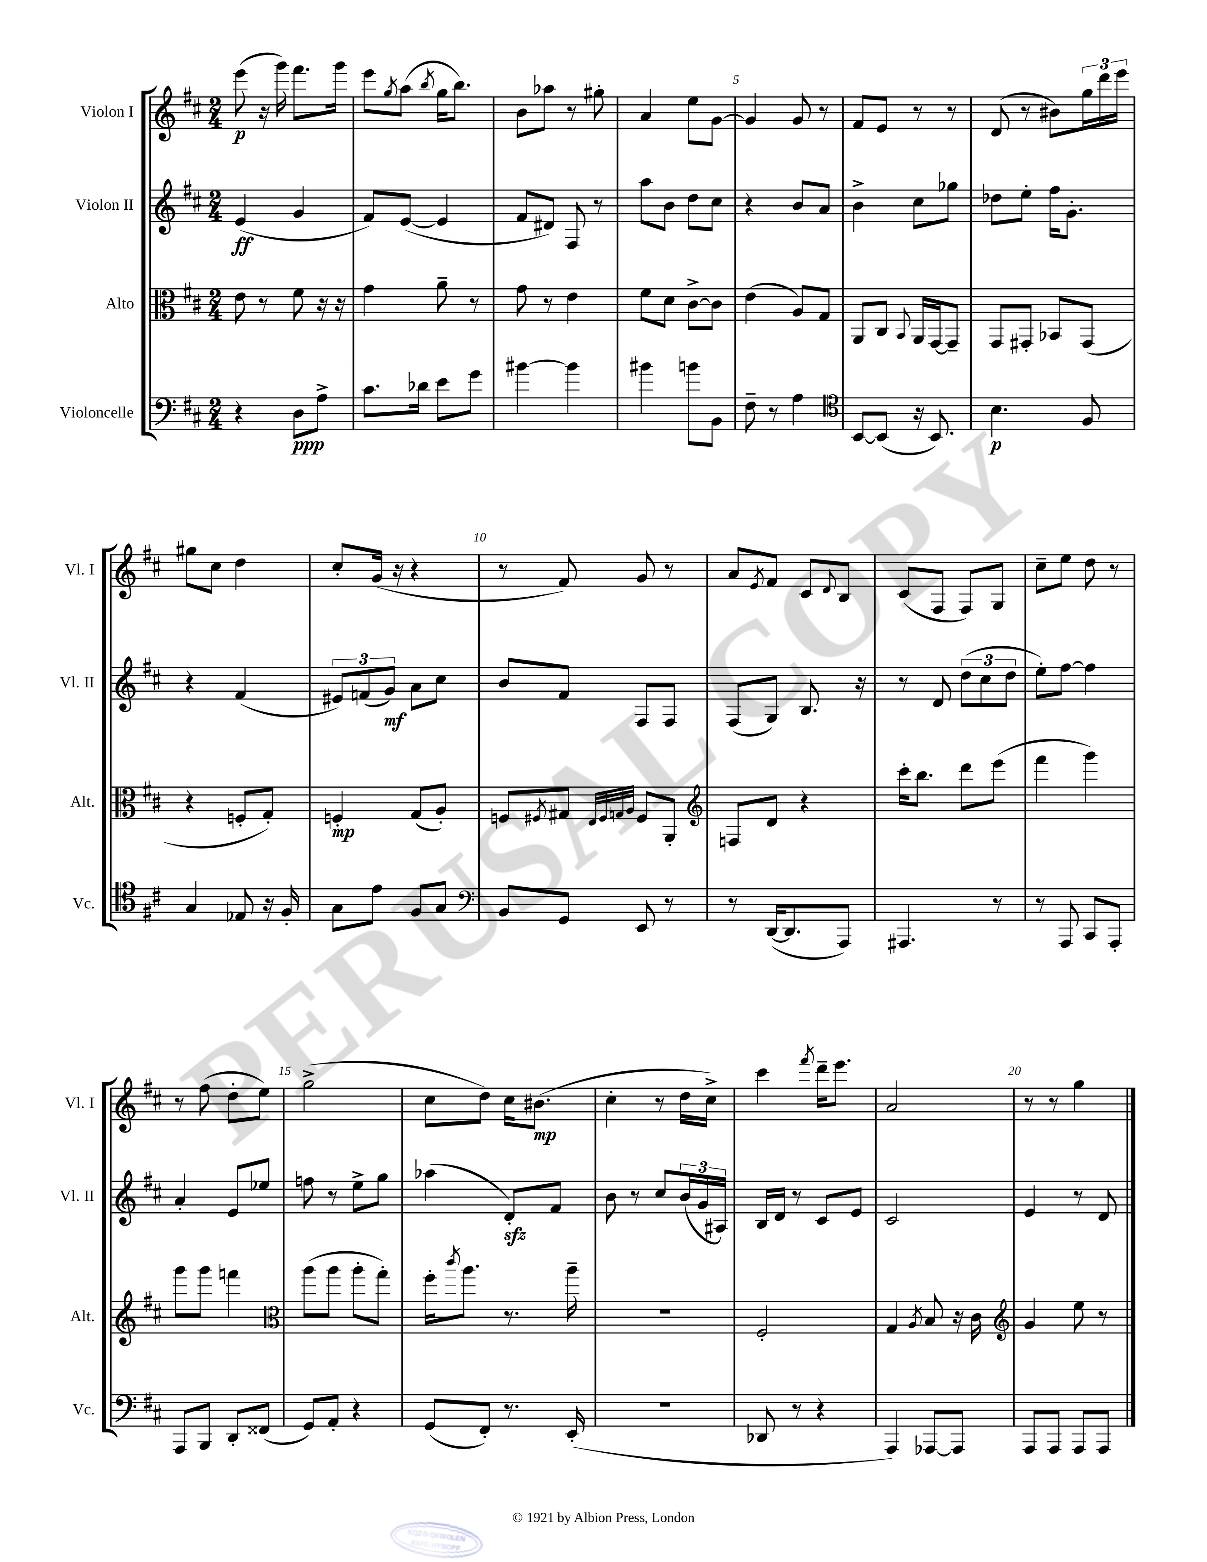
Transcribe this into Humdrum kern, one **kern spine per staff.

**kern	**kern	**kern	**kern
*staff4	*staff3	*staff2	*staff1
*clefF4	*clefC3	*clefG2	*clefG2
*k[f#c#]	*k[f#c#]	*k[f#c#]	*k[f#c#]
*M2/4	*M2/4	*M2/4	*M2/4
4r	8e\	(4e/	(8eee\
.	8r	.	16r
.	.	.	16ggg\)
8D\L	8f#\	4g/	8.fff#\L
8A^\J	16r	.	.
.	16r	.	16ggg\Jk
=	=	=	=
8.c#\L	4g\	8f#/L)	8eee\L
.	.	.	8qgg/
.	.	([8e/J	(8aa\J
16d-\Jk	.	.	.
.	.	.	8qbb/
8e\L	8a~\	4e/]	16gg\LK
.	.	.	8.bb\J)
8g\J	8r	.	.
=	=	=	=
[4b#\	8g\	8f#/L	8b\L
.	8r	8d#/J)	8aa-\J
4b#\]	4e\	8F#/	8r
.	.	8r	8gg#'\
=	=	=	=
4b#\	8f#\L	8aa\L	4a/
.	8d\J	8b\J	.
8b\L	[8c#^\L	8dd\L	8ee\L
8BB\J	8c#\]J	8cc#\J	[8g\J
=	=	=	=
8F#~\	(4e\	4r	4g/]
8r	.	.	.
4A\	8A/L)	8b/L	8g/
.	8G/J	8a/J	8r
=	=	=	=
*clefC4	*	*	*
[8BB/L	8AA/L	4b^\	8f#/L
(8BB/]J	8C#/J	.	8e/J
.	8qqBB/	.	.
16r	16AA/LL	8cc#\L	8r
8.BB/)	[16GG/J	.	.
.	8GG~/]J	8gg-\J	8r
=	=	=	=
4.B\	8GG/L	8dd-\L	(8d/
.	8GG#'/J	8ee'\J	8r
.	8BB-/L	16ff#\LK	8b#\L)
.	.	8.g'\J	.
8F#/	(8GG#/J	.	24gg\L
.	.	.	24ddd\
.	.	.	24eee\JJ
=	=	=	=
4G/	4r	4r	8gg#\L
.	.	.	8cc#\J
8E-/	8F'/L	(4f#/	4dd\
16r	8G'/J)	.	.
16F#'/	.	.	.
=	=	=	=
8G\L	4F'/	12e#/L)	8cc#'/L
.	.	(12f/	.
8e\J	.	.	(16g/Jk
.	.	12g/J)	.
.	.	.	16r
8F#/L	(8G/L	8a\L	4r
8G/J	8A'/J)	8cc#\J	.
=	=	=	=
*clefF4	*	*	*
8BB/L	8F/L	8b/L	8r
.	8qF#/	.	.
8GG/J	8G#/J	8f#/J	8f#/)
.	32qqE/LLL	.	.
.	32qqF#/	.	.
.	32qqG/	.	.
.	32qqA/JJJ	.	.
8EE/	8F#/L	8F#/L	8g/
8r	8AA'/J	8F#/J	8r
=	=	=	=
*	*clefG2	*	*
8r	8F/L	(8F#/L	8a/L
.	.	.	8qe/
([16DD/LK	8d/J	8G/J)	8f#/J
8.DD/]	.	.	.
.	4r	8.B/	8c#/L
.	.	.	8qqd/
8AAA/J)	.	.	8B/J
.	.	16r	.
=	=	=	=
4.AAA#/	16ccc#'\LK	8r	(8c#/L
.	8.bb\J	.	.
.	.	8d/	8F#/J
.	8ddd\L	(12dd\L	8F#/L)
.	.	12cc#\	.
8r	(8eee\J	.	8G/J
.	.	12dd\J	.
=	=	=	=
8r	4fff#\	8ee'\L)	8cc#~\L
8AAA/	.	[8ff#\J	8ee\J
8CC#/L	4ggg\)	4ff#\]	8dd\
8AAA'/J	.	.	8r
=	=	=	=
8AAA/L	8ggg\L	4a'/	8r
8BBB/J	8ggg\J	.	(8ff#\
8DD'/L	4fff\	8e/L	8dd'\L
(8FF##/J	.	8ee-/J	8ee\J)
=	=	=	=
*	*clefC3	*	*
8GG/L)	(8aa\L	8ff\	(2gg^\
8AA'/J	8aa\J	8r	.
4r	8aa'\L	8ee^\L	.
.	8gg'\J)	8gg\J	.
=	=	=	=
(8GG/L	16ff#'\LK	(4aa-\	8cc#\L
.	8qccc#/	.	.
.	8.aa\J	.	.
8FF#'/J)	.	.	8dd\J)
8.r	8.r	8d'/L)	16cc#\LK
.	.	.	(8.b#\J
.	.	8f#/J	.
(16EE'/	16aa~\	.	.
=	=	=	=
2r	2r	8b\	4cc#'\
.	.	8r	.
.	.	8cc#/L	8r
.	.	(24b/L	16dd\LL
.	.	24g/	.
.	.	.	16cc#^\JJ)
.	.	24A#/JJ)	.
=	=	=	=
8DD-/	2F#'/	16B/LL	4ccc#\
.	.	16d/JJ	.
8r	.	8r	.
.	.	.	8qfff#/
4r	.	8c#/L	16ddd~\LK
.	.	.	8.eee\J
.	.	8e/J	.
=	=	=	=
4AAA/)	4G/	2c#/	2a/
.	8qA/	.	.
[8AAA-/L	8B/	.	.
8AAA-/]J	16r	.	.
.	16c#\	.	.
=	=	=	=
*	*clefG2	*	*
8AAA/L	4g/	4e/	8r
8AAA/J	.	.	8r
8AAA/L	8ee\	8r	4gg\
8AAA/J	8r	8d/	.
==	==	==	==
*-	*-	*-	*-
